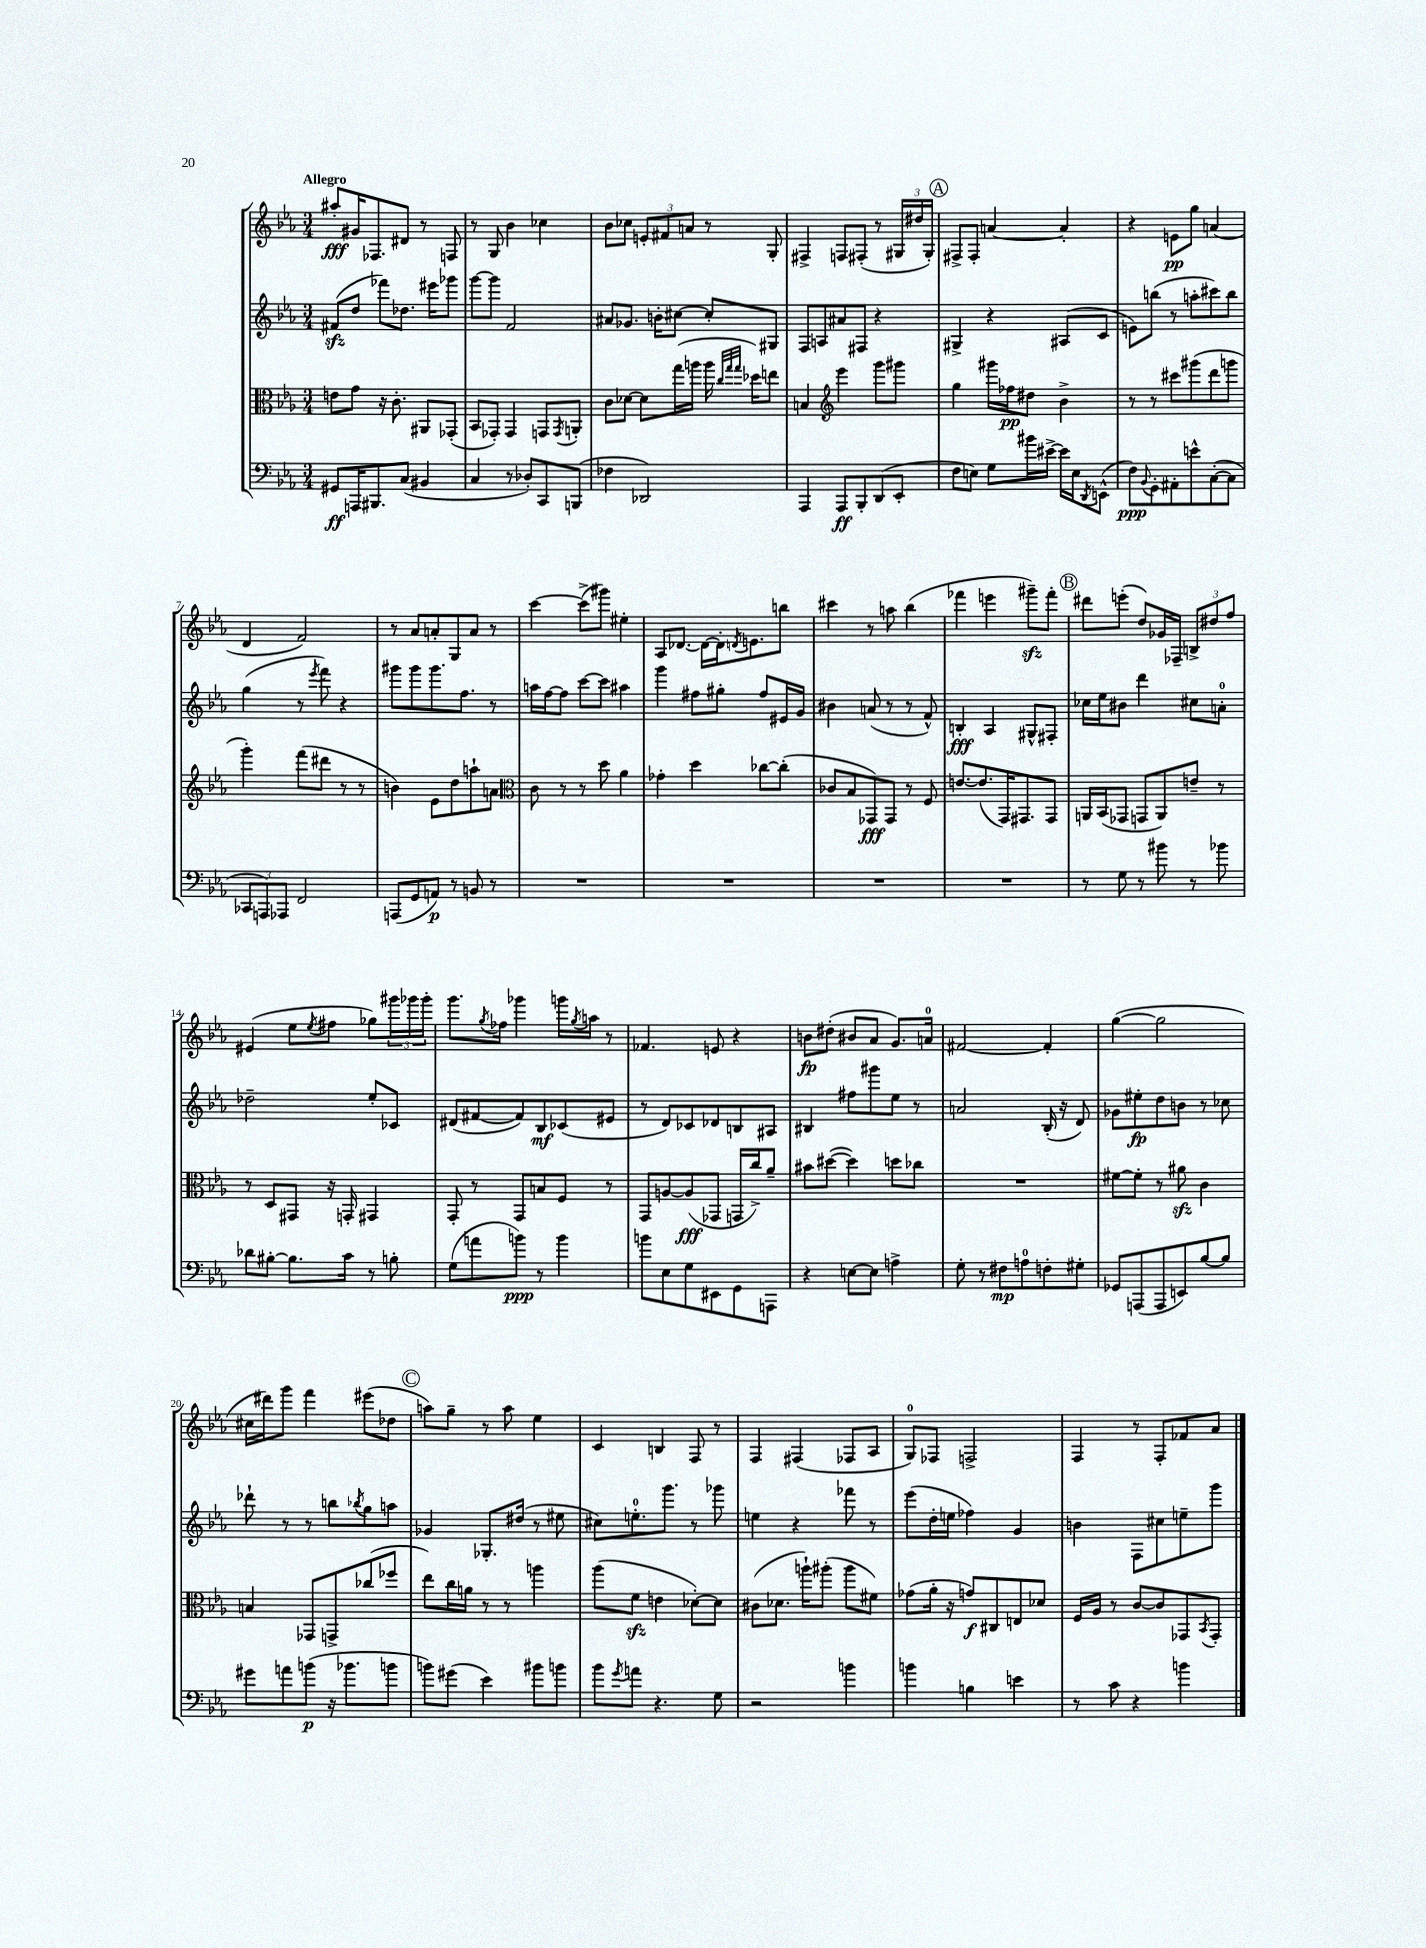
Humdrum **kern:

**kern	**kern	**kern	**kern
*staff4	*staff3	*staff2	*staff1
*clefF4	*clefC3	*clefG2	*clefG2
*k[b-e-a-]	*k[b-e-a-]	*k[b-e-a-]	*k[b-e-a-]
*M3/4	*M3/4	*M3/4	*M3/4
8GG#	8e	(8f#	8aa#'
16AAA	8g	8dd	16g#
8.BBB#	.	.	8.F-
.	16r	8fff-)	.
.	8.c'	.	.
(8C	.	8.dd-	8d#
4BB#	8AA#	.	8r
.	.	16eee#	.
.	(8GG-'	8ggg-	8F
=	=	=	=
4C	8BB-	[8ggg	8r
.	8GG-')	8ggg]	8G
8r	4GG-	2f	4b-
8D-')	.	.	.
8CC	8GG	.	4cc-
.	8qGG	.	.
(8BBB	8AA'	.	.
=	=	=	=
4F-	8c	8a#	8b-
.	[8d-	8.g-	8cc-
2DD-)	8d-]	.	12e'
.	.	16b'	.
.	.	.	12f#
.	(16gg	[8cc#	.
.	.	.	12a
.	16aa	.	.
.	16aa	8cc#']	8r
.	32qqcc	.	.
.	32qqgg	.	.
.	32qqgg	.	.
.	16dd-)	.	.
.	8ee	8G#	8G'
=	=	=	=
4AAA-	4B	8F	4F#^
.	.	8A	.
*	*clefG2	*	*
8AAA-	4eee-	8a#	8F
8BBB-'	.	8F#	(8F#'
(8DD	8ggg	4r	8r
8EE-'	8ggg#	.	24G#
.	.	.	24dd#
.	.	.	24G#')
=	=	=	=
8F	4gg	4G#^	8F#^
8E)	.	.	8F#'
8G	16ggg#	4r	[4a
.	16ff-	.	.
16b#	8dd#	.	.
[16e#^	.	.	.
16e#]	4b-^	(8A#	4a']
16E	.	.	.
8qDD	.	.	.
(8EE^^	.	8c	.
=	=	=	=
8F)	8r	8e)	4r
8qqBB-	.	.	.
8GG'	8r	(8bb	.
8AA#'	8ccc#	8r	8e
8e^^	(8ggg#	8aa'	8gg
([8C'	8ddd	8ccc#)	(4a
8C]	8ggg	8bb	.
=	=	=	=
12CC-	4ggg')	(4gg	4d
12AAA)	.	.	.
12AAA-	.	.	.
2FF	(8fff	8r	2f)
.	.	8qeee-	.
.	8ddd#	8fff)	.
.	8r	4r	.
.	8r	.	.
=	=	=	=
(8AAA	4b)	8ggg#	8r
8GG	.	8ggg#	8a-
8AA)	8e-	8.ggg#	8a'
8r	8dd	.	8G
.	.	8.ff	.
8BB	8aa`	.	8a
8r	8a	8r	8r
=	=	=	=
*	*clefC3	*	*
2.r	8c	16aa	[4ccc
.	.	[16ff	.
.	8r	8ff]	.
.	8r	[8ccc	(8ccc^]
.	8dd	8ccc]	8ggg#)
.	4a-	4aa#	4ee#'
=	=	=	=
2.r	4g-'	4ggg	8A-
.	.	.	[8.d-
.	4dd	8ff#	.
.	.	.	16d-_
.	.	8gg#'	16d-']
.	.	.	8qd
.	.	.	8.e
.	[8cc-	8ff#	.
.	(8cc-']	16e#	8bb
.	.	16g	.
=	=	=	=
2.r	8c-	4b#	4ccc#
.	8B-	.	.
.	8GG-)	(8a	8r
.	8GG-	8r	8aa
.	8r	8r	(4bb-
.	8F	8f^^)	.
=	=	=	=
2.r	[8.e	4B'	4fff-
.	(8.e]	.	.
.	.	4A-	4eee
.	16GG)	.	.
.	8.GG#	.	.
.	.	8G#^^	8ggg#~)
.	8GG#	8F#'	8fff-'
=	=	=	=
8r	16AA	16cc-	8ddd#
.	(16BB-	16ee-	.
8G	8GG-	8b#	(8eee'
8r	8GG	4ddd	8dd)
8b#	8AA)	.	16g-
.	.	.	16F-~
8r	8e~	8cc#	12B^
.	.	.	12dd#
8b-	8r	8a'	.
.	.	.	12ff
=	=	=	=
8d-	8r	2dd-~	(4e#
[8B#'	8D	.	.
8.B#]	8GG#	.	8ee-
.	.	.	8qee-
.	16r	.	8ff#
16c	16GG'	.	.
8r	4GG#	8ee-'	8gg-)
8B'	.	8c-	24ggg#
.	.	.	24ggg-
.	.	.	24ggg-'
=	=	=	=
(8G	8GG'	(8d#	8.ggg
8a	8r	[8f#	.
.	.	.	8qgg
.	.	.	16ff-
8b)	8GG	8f#])	4ggg-
8r	8B	8B-	.
4b	8F	(8c-	16ggg
.	.	.	8qgg
.	.	.	16aa
.	8r	8e#	8r
=	=	=	=
8b	8GG	8r	4.f-
8E-	[8A	8d)	.
8G	(8A]	8c-	.
8EE#	8GG-	8d-	8e
8GG	16GG	8B	4r
.	16cc^)	.	.
8AAA	8a-~	8A#	.
=	=	=	=
4r	8b#	4B#	8b
.	([8dd#	.	(8dd#'
[8E	4dd#])	8ff#	8b#
8E]	.	8ggg#	8a-
4A^	8dd	8ee-	8.g)
.	8cc-	8r	.
.	.	.	16a
=	=	=	=
8G'	2.r	2a	[2f#
8r	.	.	.
8F#	.	.	.
8A	.	.	.
8F'	.	(16B-'	4f#']
.	.	16r	.
8G#'	.	8d)	.
=	=	=	=
8GG-	[8f#	8g-	([4gg
(8AAA	8f#']	8ee#'	.
8AAA	8r	8dd	2gg]
8EE)	8a#	8b	.
[8B-	4c	8r	.
8B-]	.	8cc-	.
=	=	=	=
8g#	4B	8ddd-`	16cc#
.	.	.	16ddd#)
8a	.	8r	8ggg
(8b	8GG-	8r	4fff
16r	8GG^	8bb	.
8.b-	.	.	.
.	.	8qbb-	.
.	(8cc-	8gg	(8eee#
8b	8ff-	8aa	8dd-
=	=	=	=
8b)	8ee-)	4g-	8aa)
(8g#	16cc	.	8gg~
.	16a	.	.
4e-)	8r	8.G-'	8r
.	8r	.	8aa
.	.	(16dd#	.
8b#	4aa	8r	4ee-
8b	.	8ee#	.
=	=	=	=
8b-	(8aa-	8cc#)	4c
8qg	.	.	.
8a	8f	8.ee'	.
4.r	4e	.	4B
.	.	8.ggg	.
.	[8d-')	8r	8F
8G	8d-]	8ggg-	8r
=	=	=	=
2r	(8c#	4ee	4F
.	8.d-	.	.
.	.	4r	(4F#
.	16aa`)	.	.
.	(8aa#'	.	.
4b	8aa#	8fff-	8F-
.	8f#)	8r	8A-
=	=	=	=
4b	(8g-	(8eee-	8G)
.	16a-'	16dd'	8F-
.	16r	16ee	.
4B	8g)	4ff-)	2F^
.	8C#	.	.
4e	8E	4g	.
.	8d-	.	.
=	=	=	=
8r	16F	4b	4F
.	16A-	.	.
8c	8r	.	.
4r	[8c	8F	8r
.	8c]	8cc#	8F'
4b	8GG-	8ee~	8f-
.	8qBB-	.	.
.	8GG-'	8ggg	8a-
==	==	==	==
*-	*-	*-	*-
